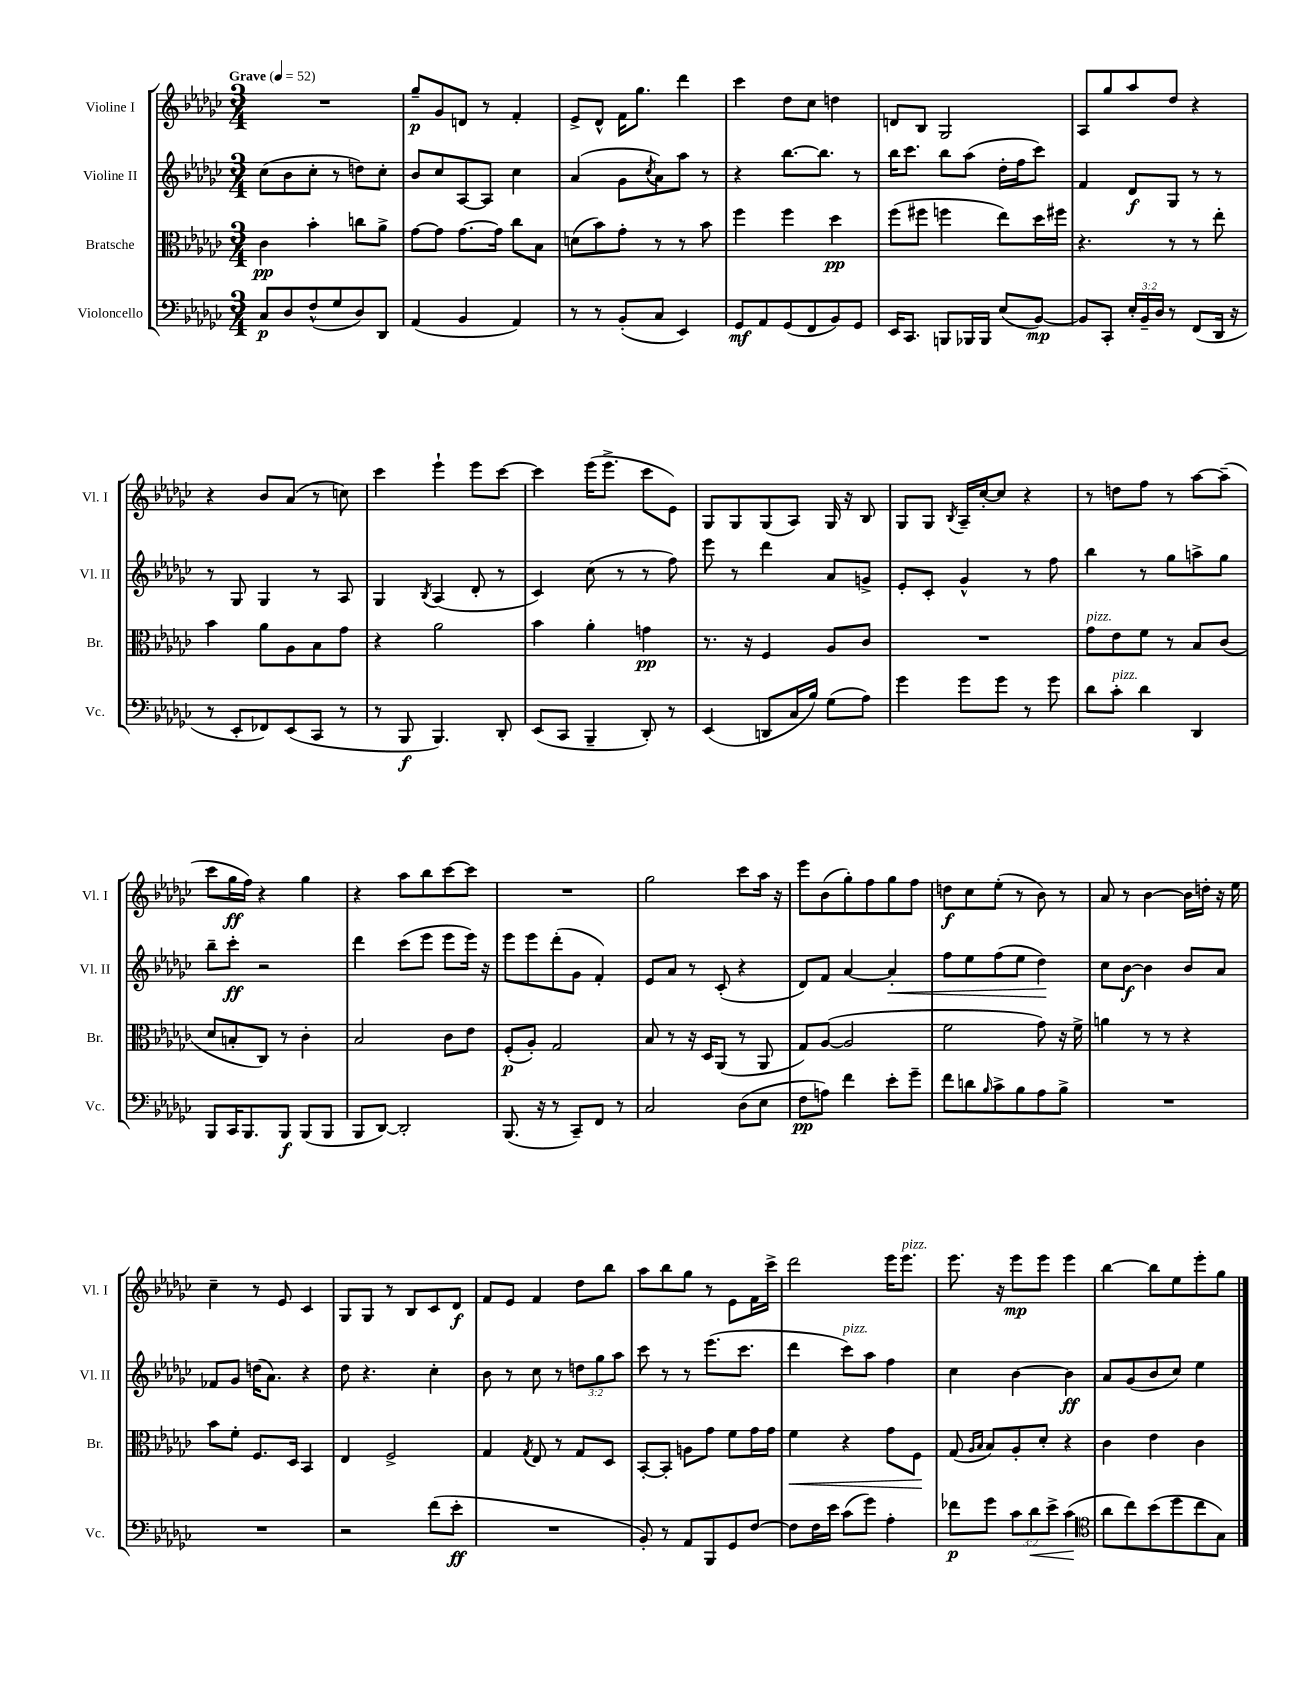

**kern	**kern	**kern	**kern
*staff4	*staff3	*staff2	*staff1
*clefF4	*clefC3	*clefG2	*clefG2
*k[b-e-a-d-g-c-]	*k[b-e-a-d-g-c-]	*k[b-e-a-d-g-c-]	*k[b-e-a-d-g-c-]
*M3/4	*M3/4	*M3/4	*M3/4
*MM52	*MM52	*MM52	*MM52
8C-	4c-	(8cc-	2.r
8D-	.	8b-	.
(8F^^	4b-'	8cc-'	.
8G-	.	8r	.
8D-)	8cc	8dd)	.
8DD-	8a-^	8cc-'	.
=	=	=	=
(4AA-	[8g-	8b-	8gg-~
.	8g-]	8cc-	8g-
4BB-	[8.g-	[8A-	8d
.	.	8A-]	8r
.	16g-]	.	.
4AA-)	8cc-	4cc-	4f'
.	8B-	.	.
=	=	=	=
8r	(8d	(4a-	8e-^
8r	8b-)	.	8d-^^
(8BB-'	8g-'	8g-	16f
.	.	.	8.gg-
.	.	8qcc-	.
8C-	8r	8a-)	.
4EE-)	8r	8aa-	4ddd-
.	8b-	8r	.
=	=	=	=
8GG-	4ff	4r	4ccc-
8AA-	.	.	.
(8GG-	4ff	[8.bb-	8dd-
8FF	.	.	8cc-
.	.	8.bb-]	.
8BB-)	4dd-	.	4dd
8GG-	.	8r	.
=	=	=	=
16EE-	(8ff	16bb-	8d
8.CC-	.	8.ccc-	.
.	8ff#	.	8B-
8BBB	4ff	8bb-	2G-
16BBB-	.	(8aa-	.
16BBB-	.	.	.
(8E-	8ee-)	16dd-'	.
.	.	16ff	.
[8BB-)	16dd-	8ccc-)	.
.	16ff#	.	.
=	=	=	=
8BB-]	4.r	4f	8A-
8CC-'	.	.	8gg-
24E-'	.	8d-	8aa-
24BB-~	.	.	.
24D-	.	.	.
8r	8r	8G-	8dd-
(8FF	8r	8r	4r
16DD-	8ee-'	8r	.
16r	.	.	.
=	=	=	=
8r	4b-	8r	4r
8EE-'	.	8G-	.
8FF-)	8a-	4G-	8b-
(8EE-	8A-	.	(8a-
8CC-	8B-	8r	8r
8r	8g-	8A-	8cc)
=	=	=	=
8r	4r	4G-	4ccc-
8BBB-	.	.	.
.	.	8qB-	.
4.BBB-)	2a-	(4A-	4eee-`
.	.	8d-'	8eee-
8DD-'	.	8r	[8ccc-
=	=	=	=
(8EE-	4b-	4c-)	4ccc-]
8CC-	.	.	.
4BBB-~	4a-'	(8cc-	(16eee-
.	.	.	8.eee-^
.	.	8r	.
8DD-')	4g	8r	8ccc-
8r	.	8ff)	8e-)
=	=	=	=
(4EE-	8.r	8eee-	8G-
.	.	8r	8G-
.	16r	.	.
8DD	4F	4ddd-	(8G-
16C-	.	.	8A-)
16B-)	.	.	.
(8G-	8A-	8a-	16G-
.	.	.	16r
8A-)	8c-	8g^	8B-
=	=	=	=
4g-	2.r	8e-'	8G-
.	.	8c-'	8G-
.	.	.	8qB-
8g-	.	4g-^^	16A-~
.	.	.	[16cc-'
8g-	.	.	8cc-]
8r	.	8r	4r
8g-	.	8ff	.
=	=	=	=
8d-	8g-	4bb-	8r
8c-'	8e-	.	8dd
4d-	8f	8r	8ff
.	8r	8gg-	8r
4DD-	8B-	8aa^	[8aa-
.	(8c-	8gg-	(8aa-~]
=	=	=	=
8BBB-	8d-	8bb-~	8ccc-
16CC-	8B'	8ccc-'	16gg-
8.BBB-	.	.	16ff)
.	8C-)	2r	4r
8BBB-	8r	.	.
(8BBB-	4c-'	.	4gg-
8BBB-	.	.	.
=	=	=	=
8BBB-	2B-	4ddd-	4r
[8DD-)	.	.	.
2DD-']	.	(8ccc-	8aa-
.	.	8eee-	8bb-
.	8c-	8eee-	[8ccc-
.	8e-	16eee-)	8ccc-]
.	.	16r	.
=	=	=	=
(8.BBB-	(8F'	8eee-	2.r
.	8A-')	8eee-	.
16r	.	.	.
8r	2G-	(8ddd-'	.
8CC-~)	.	8g-	.
8FF	.	4f')	.
8r	.	.	.
=	=	=	=
2C-	8B-	8e-	2gg-
.	8r	8a-	.
.	16r	8r	.
.	16D-	.	.
.	(8AA-	(8c-'	.
(8D-	8r	4r	8ccc-
8E-	8AA-	.	16aa-
.	.	.	16r
=	=	=	=
8F	8G-)	8d-)	8eee-
8A)	([8A-	8f	(8b-
4f	2A-]	[4a-	8gg-')
.	.	.	8ff
8e-'	.	4a-']	8gg-
8g-~	.	.	8ff
=	=	=	=
8f	2f	8ff	8dd
8d	.	8ee-	8cc-
16qqB-	.	.	.
8c-^	.	(8ff	(8ee-'
8B-	.	8ee-	8r
8A-	8g-)	4dd-)	8b-)
8B-^	16r	.	8r
.	16f^	.	.
=	=	=	=
2.r	4a	8cc-	8a-
.	.	[8b-	8r
.	8r	4b-]	[4b-
.	8r	.	.
.	4r	8b-	16b-]
.	.	.	16dd'
.	.	8a-	16r
.	.	.	16ee-
=	=	=	=
2.r	8b-	8f-	4cc-~
.	8f'	8g-	.
.	8.F	(16dd	8r
.	.	8.a-)	.
.	.	.	8e-
.	16D-	.	.
.	4BB-	4r	4c-
=	=	=	=
2r	4E-	8dd-	8G-
.	.	4.r	8G-
.	2F^	.	8r
.	.	.	8B-
(8f	.	4cc-'	8c-
8e-'	.	.	8d-
=	=	=	=
2.r	4G-	8b-	8f
.	.	8r	8e-
.	8qG-	.	.
.	8E-	8cc-	4f
.	8r	8r	.
.	8G-	12dd	8dd-
.	.	12gg-	.
.	8D-	.	8bb-
.	.	12aa-	.
=	=	=	=
8BB-')	[8BB-'	8ccc-	8aa-
8r	8BB-']	8r	8bb-
8AA-	8A	8r	8gg-
8BBB-	8g-	(8.eee-	8r
8GG-	8f	.	8e-
.	.	8.ccc-	.
[8F	16g-	.	16f
.	16g-	.	16ccc-^
=	=	=	=
8F]	4f	4ddd-	2ddd-
16F	.	.	.
16e-	.	.	.
(8c-	4r	8ccc-)	.
8g-)	.	8aa-	.
4A-'	8g-	4ff	16eee-
.	.	.	8.eee-
.	8F	.	.
=	=	=	=
8f-	(8G-	4cc-	8.eee-
.	16qqA-	.	.
.	16qqB-	.	.
8g-	8B-)	.	.
.	.	.	16r
12c-	8A-'	[4b-	8eee-
12d-	.	.	.
.	8d-'	.	8eee-
12e-^	.	.	.
(4c-	4r	4b-]	4eee-
=	=	=	=
*clefC4	*	*	*
8a-	4c-	8a-	[4bb-
8cc-)	.	(8g-	.
(8b-	4e-	8b-	8bb-]
8dd-	.	8cc-)	8ee-
8cc-	4c-	4ee-	8eee-'
8G-)	.	.	8gg-
==	==	==	==
*-	*-	*-	*-
